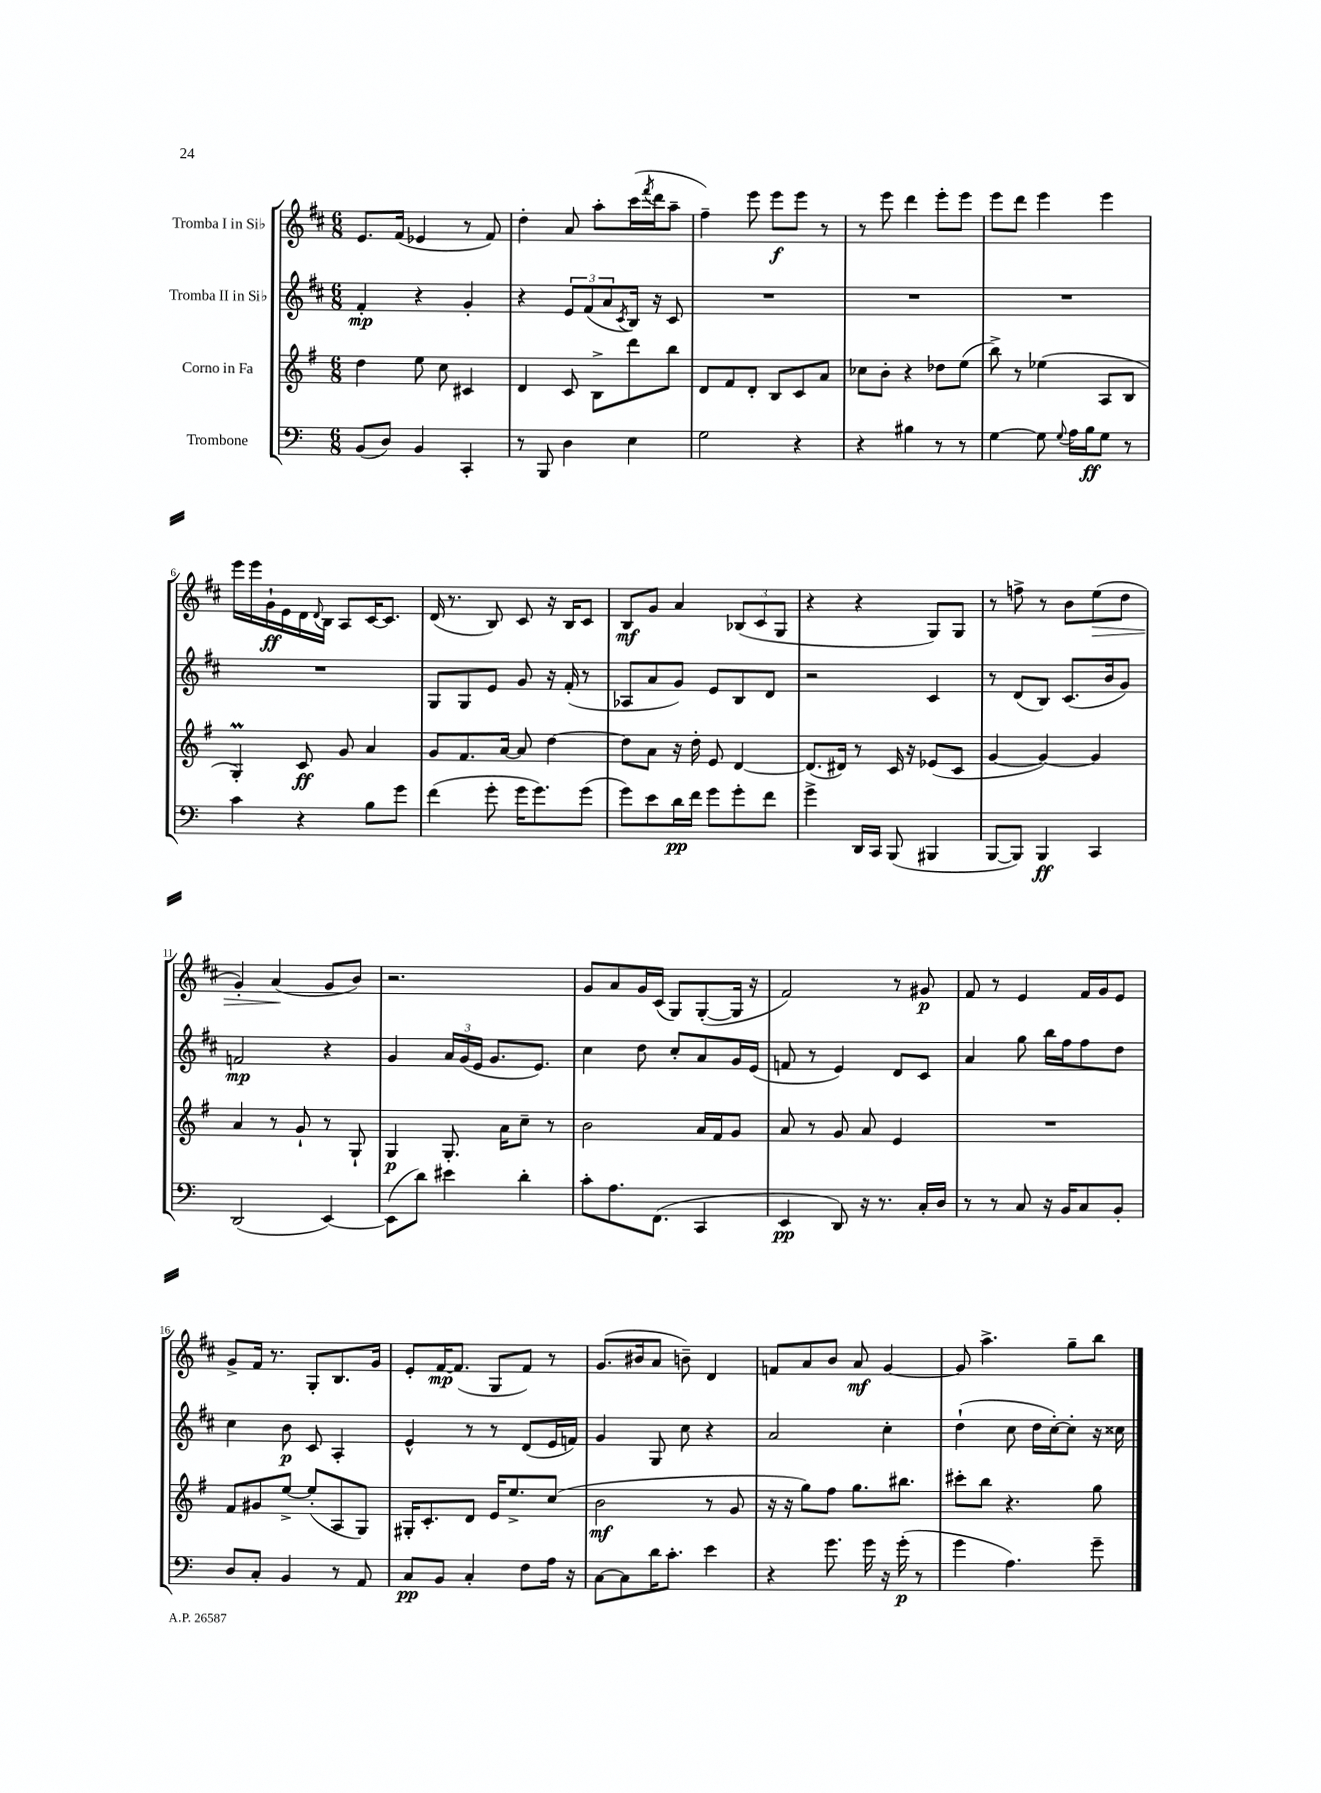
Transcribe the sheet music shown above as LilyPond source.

<<
\new StaffGroup <<
\new Staff = "s0" \with { instrumentName = "Tromba I in Sib" } {
    \clef treble \key d \major \numericTimeSignature \time 6/8
    e'8. fis'16( ees'4 r8 fis'8) |
    d''4-. a'8 a''8-. cis'''16( \acciaccatura { fis'''8 } d'''16 a''8-- |
    fis''4--) e'''8 e'''8\f e'''8 r8 |
    r8 e'''8 d'''4 e'''8-. e'''8 |
    e'''8 d'''8 e'''4 e'''4 |
    e'''16 e'''16 g'16-!\ff e'16 d'16 \appoggiatura { d'8 } b16 a8 cis'16~ cis'8. |
    d'16( r8. b8) cis'8 r16 b16 cis'8 |
    b8\mf g'8 a'4 \tuplet 3/2 { bes8( cis'8 g8 } |
    r4 r4 g8) g8 |
    r8 f''8-> r8 b'8 e''8\>( d''8 |
    g'4-.) a'4\!( g'8 b'8) |
    r2. |
    g'8 a'8 g'16 cis'16( g8) g8~-.( g16 r16 |
    fis'2) r8 gis'8\p |
    fis'8 r8 e'4 fis'16 g'16 e'8 |
    g'8-> fis'16 r8. g8-. b8. g'16 |
    e'8-. fis'16~\mp fis'8.( g8 fis'8) r8 |
    g'8.( bis'16 a'8 b'8--) d'4 |
    f'8 a'8 b'8 a'8\mf g'4~ |
    g'8 a''4.-> g''8-- b''8 \bar "|." |
}
\new Staff = "s1" \with { instrumentName = "Tromba II in Sib" } {
    \clef treble \key d \major \numericTimeSignature \time 6/8
    fis'4-.\mp r4 g'4-. |
    r4 \tuplet 3/2 { e'8 fis'8( a'8 } \acciaccatura { cis'8 } b16) r16 cis'8 |
    R2. |
    R2. |
    R2. |
    R2. |
    g8 g8 e'8 g'8 r16 fis'16-.( r8 |
    aes8 a'8 g'8) e'8 b8 d'8 |
    r2 cis'4 |
    r8 d'8( b8) cis'8.( b'16 g'8) |
    f'2\mp r4 |
    g'4 \tuplet 3/2 { a'16 g'16( e'16 } g'8. e'8.) |
    cis''4 d''8 cis''8-. a'8 g'16 e'16( |
    f'8 r8 e'4) d'8 cis'8 |
    a'4 g''8 b''16 fis''16 fis''8 d''8 |
    cis''4 b'8\p cis'8 a4-. |
    e'4-^ r8 r8 d'8( e'16 f'16) |
    g'4 g8 cis''8 r4 |
    a'2 cis''4-. |
    d''4-!( cis''8 d''16 cis''16~-.) cis''8-. r16 cisis''16 \bar "|." |
}
\new Staff = "s2" \with { instrumentName = "Corno in Fa" } {
    \clef treble \key g \major \numericTimeSignature \time 6/8
    d''4 e''8 c''8 cis'4 |
    d'4 c'8 b8-> d'''8 b''8 |
    d'8 fis'8 d'8-. b8 c'8 a'8 |
    ces''8 b'8-. r4 des''8 e''8( |
    b''8->) r8 ees''4( a8 b8 |
    g4-.\prall) c'8\ff g'8 a'4 |
    g'8 fis'8. a'16~ a'8 d''4~ |
    d''8 a'8 r16 d''16-. e'8 d'4~ |
    d'8.( dis'16) r8 c'16 r16 ees'8( c'8 |
    g'4~ g'4~) g'4 |
    a'4 r8 g'8-! r8 g8-! |
    g4\p g8.-. a'16 c''8-- r8 |
    b'2 a'16 fis'16 g'8 |
    a'8 r8 g'8 a'8 e'4 |
    R2. |
    fis'8 gis'8 e''8~-> e''8-.( a8 g8) |
    gis16-. c'8.-. d'8 e'16 e''8.-> c''8( |
    b'2\mf r8 g'8 |
    r16 r16 g''8) fis''8 g''8. bis''8. |
    cis'''8-. b''8 r4. g''8 \bar "|." |
}
\new Staff = "s3" \with { instrumentName = "Trombone" } {
    \clef bass \key c \major \numericTimeSignature \time 6/8
    b,8( d8) b,4 c,4-. |
    r8 b,,8 d4 e4 |
    g2 r4 |
    r4 bis4 r8 r8 |
    g4~ g8 \appoggiatura { g8 } a16 b16\ff g8 r8 |
    c'4 r4 b8 g'8 |
    f'4( g'8-. g'16 g'8.) g'8( |
    g'8) e'8 d'16\pp f'16 g'8 g'8-. f'8 |
    g'4-> d,16 c,16 b,,8( bis,,4 |
    b,,8~ b,,8) b,,4\ff c,4 |
    d,2( e,4~) |
    e,8( d'8) eis'4 d'4-. |
    c'8-. a8. f,8.( c,4 |
    e,4\pp d,8) r16 r8. c16-. d16 |
    r8 r8 c8 r16 b,16 c8 b,8-. |
    d8 c8-. b,4 r8 a,8 |
    c8\pp b,8 c4-. f8 a16 r16 |
    c8~ c8 d'16 c'8.-. e'4 |
    r4 g'8. g'16 r16 g'16-.\p( r8 |
    g'4 a4.) g'8-- \bar "|." |
}
>>
>>
